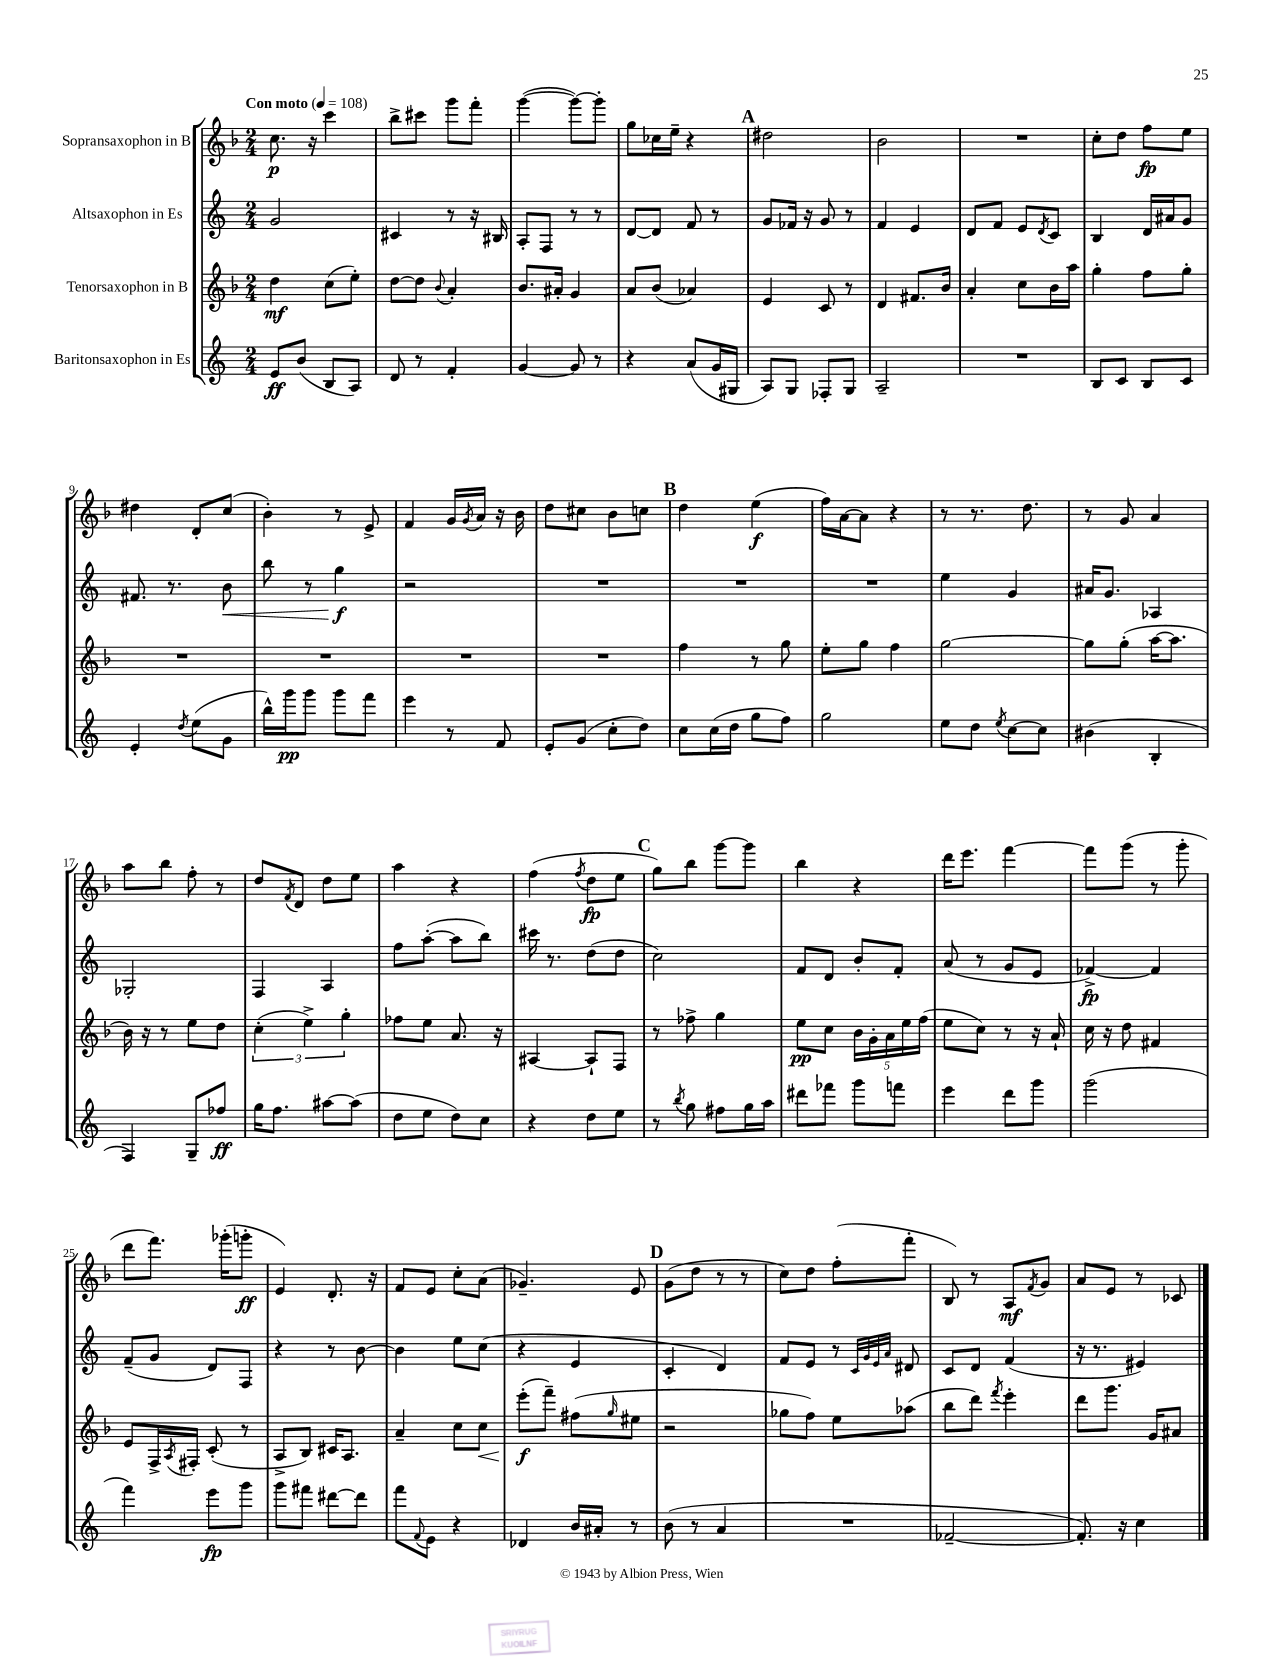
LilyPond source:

<<
\new StaffGroup <<
\new Staff = "s0" \with { instrumentName = "Sopransaxophon in B" } {
    \clef treble \key f \major \numericTimeSignature \time 2/4 \tempo "Con moto" 4 = 108
    c''8.\p r16 c'''4 |
    bes''8-> cis'''8 g'''8 f'''8-. |
    g'''4~( g'''8~) g'''8-. |
    g''8 ces''16 e''16-- r4 |
    \mark \markup { \bold "A" } dis''2 |
    bes'2 |
    R2 |
    c''8-. d''8 f''8\fp e''8 |
    dis''4 d'8-. c''8( |
    bes'4-.) r8 e'8-> |
    f'4 g'16 \acciaccatura { g'8 } a'16 r16 bes'16 |
    d''8 cis''8 bes'8 c''8 |
    \mark \markup { \bold "B" } d''4 e''4\f( |
    f''16) a'16~ a'8 r4 |
    r8 r8. d''8. |
    r8 g'8 a'4 |
    a''8 bes''8 f''8-. r8 |
    d''8 \acciaccatura { f'8 } d'8 d''8 e''8 |
    a''4 r4 |
    f''4( \acciaccatura { f''8 } d''8\fp e''8 |
    \mark \markup { \bold "C" } g''8) bes''8 g'''8~ g'''8 |
    bes''4 r4 |
    d'''16 e'''8. f'''4~ |
    f'''8 g'''8( r8 g'''8-. |
    d'''8 f'''8.) ges'''16-.( g'''8-.\ff |
    e'4) d'8.-. r16 |
    f'8 e'8 c''8-. a'8( |
    ges'4.--) e'8 |
    \mark \markup { \bold "D" } g'8( d''8 r8 r8 |
    c''8) d''8 f''8-.( f'''8-. |
    bes8) r8 a8\mf \acciaccatura { f'8 } g'8 |
    a'8 e'8 r8 ces'8 \bar "|." |
}
\new Staff = "s1" \with { instrumentName = "Altsaxophon in Es" } {
    \clef treble \key c \major \numericTimeSignature \time 2/4
    g'2 |
    cis'4 r8 r16 bis16 |
    a8-. f8 r8 r8 |
    d'8~ d'8 f'8 r8 |
    \mark \markup { \bold "A" } g'8 fes'16 r16 g'8 r8 |
    f'4 e'4 |
    d'8 f'8 e'8 \acciaccatura { d'8 } c'8 |
    b4 d'16 ais'16 g'8 |
    fis'8. r8. b'8\< |
    b''8 r8 g''4\f\! |
    r2 |
    R2 |
    \mark \markup { \bold "B" } R2 |
    R2 |
    e''4 g'4 |
    ais'16 g'8. aes4 |
    ges2-. |
    f4 a4 |
    f''8 a''8~-.( a''8 b''8) |
    cis'''16 r8. d''8( d''8 |
    \mark \markup { \bold "C" } c''2) |
    f'8 d'8 b'8-. f'8-. |
    a'8( r8 g'8 e'8 |
    fes'4~->\fp) fes'4 |
    f'8--( g'8 d'8) f8 |
    r4 r8 b'8~ |
    b'4 e''8 c''8( |
    r4 e'4 |
    \mark \markup { \bold "D" } c'4-. d'4) |
    f'8 e'8 r8 \grace { c'32 g'32 e'32 a'32 } dis'8 |
    c'8 d'8 f'4( |
    r16 r8. eis'4) \bar "|." |
}
\new Staff = "s2" \with { instrumentName = "Tenorsaxophon in B" } {
    \clef treble \key f \major \numericTimeSignature \time 2/4
    d''4\mf c''8( e''8-.) |
    d''8~ d''8 \appoggiatura { bes'8 } a'4-. |
    bes'8. ais'16-. g'4 |
    a'8 bes'8( aes'4) |
    \mark \markup { \bold "A" } e'4 c'8 r8 |
    d'4 fis'8. bes'16 |
    a'4-. c''8 bes'16 a''16 |
    g''4-. f''8 g''8-. |
    R2 |
    R2 |
    R2 |
    R2 |
    \mark \markup { \bold "B" } f''4 r8 g''8 |
    e''8-. g''8 f''4 |
    g''2~ |
    g''8 g''8-.( a''16~ a''8. |
    bes'16) r16 r8 e''8 d''8 |
    \tuplet 3/2 { c''4-.( e''4->) g''4-. } |
    fes''8 e''8 a'8. r16 |
    ais4~ ais8-! f8 |
    \mark \markup { \bold "C" } r8 fes''8-> g''4 |
    e''8\pp c''8 \tuplet 5/4 { bes'16 g'16-. a'16 e''16 f''16( } |
    e''8 c''8) r8 r16 a'16-! |
    c''16 r16 d''8 fis'4 |
    e'8 f16-> \acciaccatura { a8 } fis16-. c'8-.( r8 |
    a8-> bes8) cis'16 a8. |
    a'4-- c''8 c''8\< |
    e'''8-.\f\!( f'''8--) fis''8( \grace { g''16 } eis''8 |
    \mark \markup { \bold "D" } r2 |
    ges''8 f''8) e''8 aes''8( |
    bes''8 d'''8) \acciaccatura { f'''8 } e'''4-. |
    d'''8 g'''8. g'16 ais'8 \bar "|." |
}
\new Staff = "s3" \with { instrumentName = "Baritonsaxophon in Es" } {
    \clef treble \key c \major \numericTimeSignature \time 2/4
    e'8\ff b'8( b8 a8) |
    d'8 r8 f'4-. |
    g'4~ g'8 r8 |
    r4 a'8( g'16 gis16 |
    \mark \markup { \bold "A" } a8) g8 fes8-. g8 |
    a2-- |
    R2 |
    b8 c'8 b8 c'8 |
    e'4-. \acciaccatura { d''8 } e''8( g'8 |
    b''16-^) g'''16\pp g'''8 g'''8 f'''8 |
    e'''4 r8 f'8 |
    e'8-. g'8( c''8-. d''8) |
    \mark \markup { \bold "B" } c''8 c''16( d''16 g''8 f''8) |
    g''2 |
    e''8 d''8 \acciaccatura { e''8 } c''8~ c''8 |
    bis'4( b4-. |
    f4) g8-- fes''8\ff |
    g''16 f''8. ais''8~ ais''8( |
    d''8 e''8 d''8) c''8 |
    r4 d''8 e''8 |
    \mark \markup { \bold "C" } r8 \acciaccatura { b''8 } g''8 fis''8 g''16 a''16 |
    dis'''8 fes'''8 g'''8 f'''8 |
    e'''4 d'''8 g'''8 |
    g'''2( |
    f'''4) e'''8\fp g'''8 |
    g'''8 fis'''8 dis'''8~ dis'''8 |
    f'''8 \appoggiatura { f'8 } e'8 r4 |
    des'4 b'16 ais'16-. r8 |
    \mark \markup { \bold "D" } b'8( r8 a'4 |
    R2 |
    fes'2~-- |
    fes'8.-.) r16 c''4 \bar "|." |
}
>>
>>
